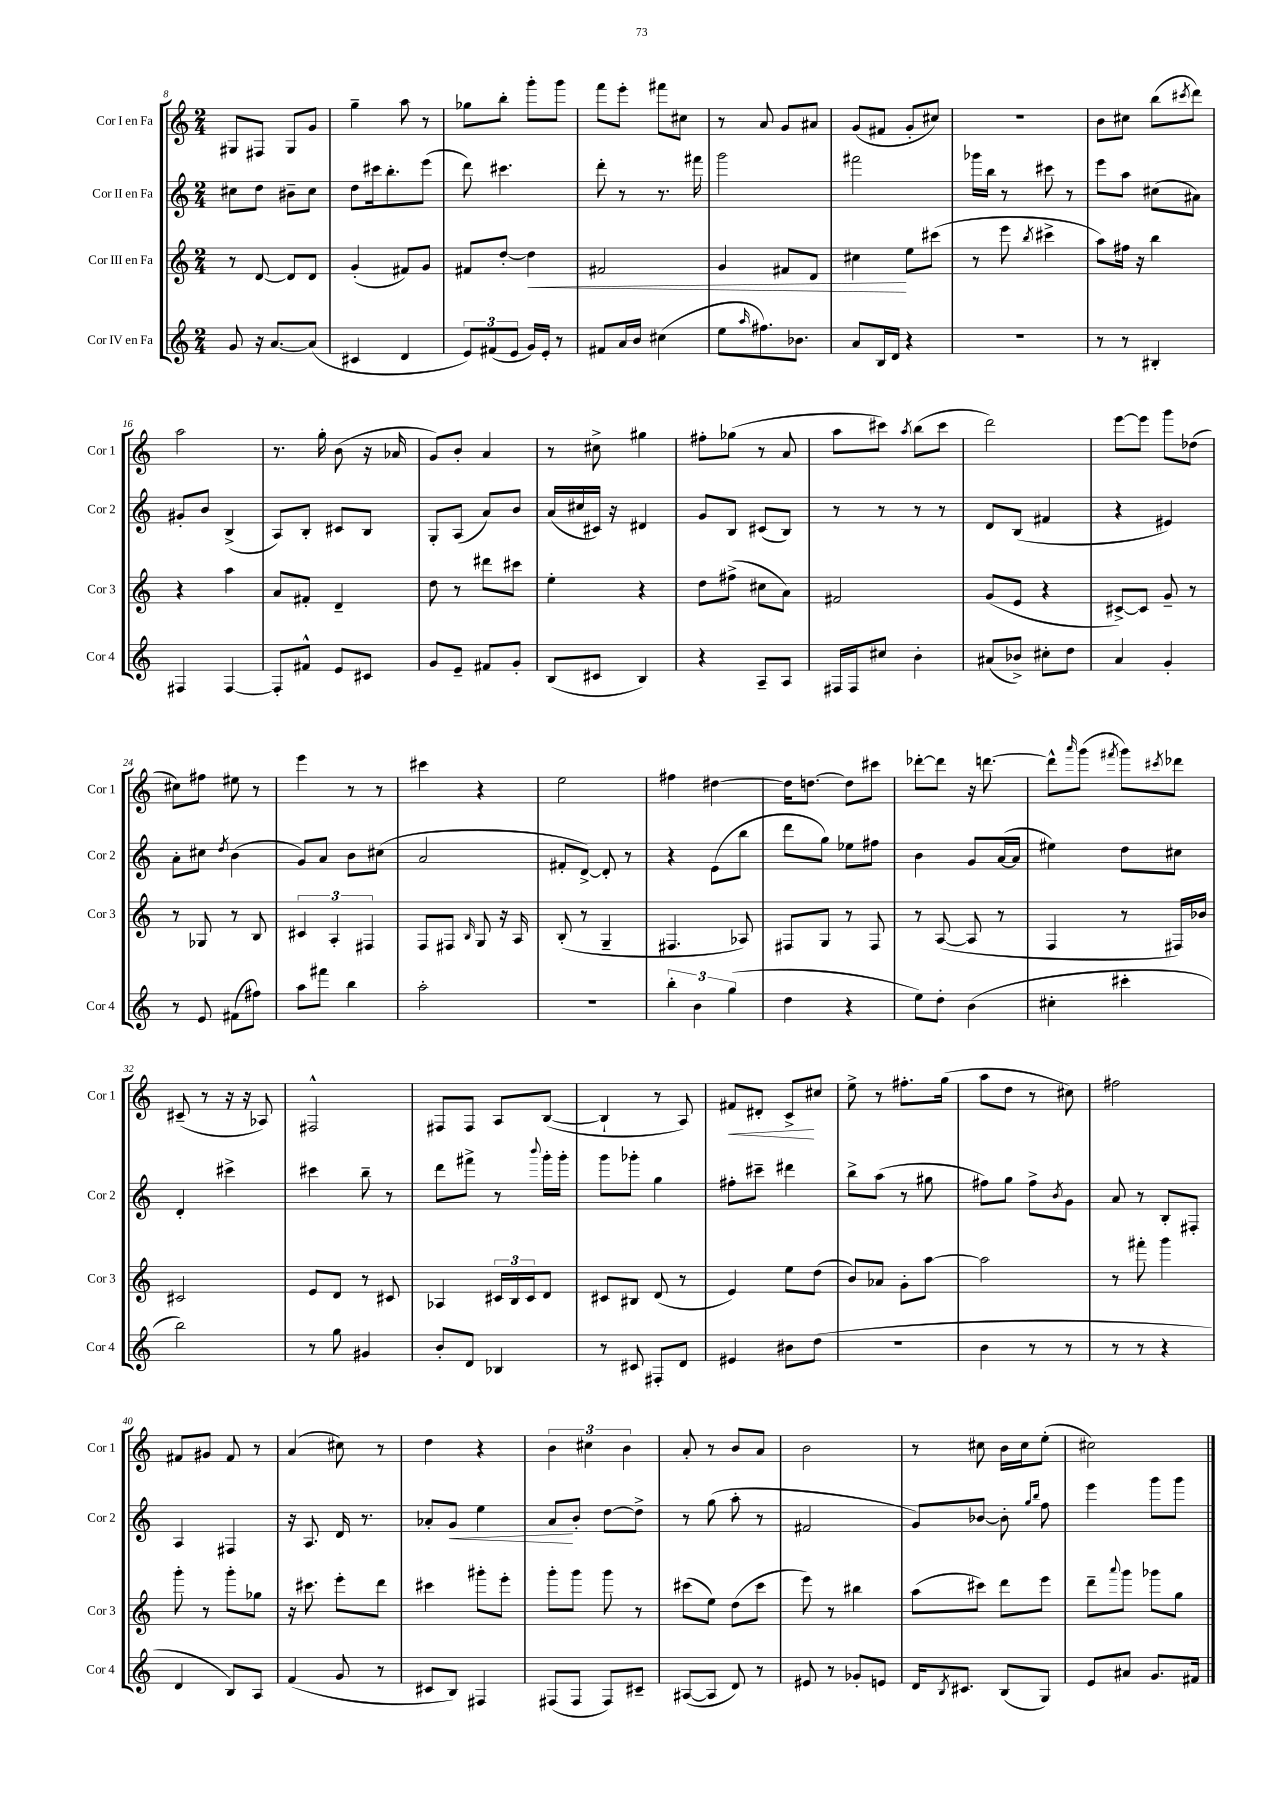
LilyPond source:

<<
\new StaffGroup <<
\new Staff = "s0" \with { instrumentName = "Cor I en Fa" shortInstrumentName = "Cor 1" } {
    \clef treble \key c \major \numericTimeSignature \time 2/4
    gis8 fis8 gis8 g'8 |
    g''4-- a''8 r8 |
    ges''8 b''8-. g'''8-. g'''8 |
    f'''8 e'''8-. fis'''8 cis''8 |
    r8 a'8 g'8 ais'8 |
    g'8( fis'8 g'8-. cis''8) |
    r2 |
    b'8 cis''8 b''8( \acciaccatura { cis'''8 } d'''8) |
    a''2 |
    r8. g''16-. b'8( r16 aes'16 |
    g'8) b'8-. a'4 |
    r8 cis''8-> gis''4 |
    fis''8-. ges''8( r8 a'8 |
    a''8 cis'''8) \acciaccatura { a''8 } b''8( cis'''8 |
    d'''2) |
    e'''8~ e'''8 g'''8 des''8( |
    cis''8) fis''8 eis''8 r8 |
    e'''4 r8 r8 |
    cis'''4 r4 |
    e''2 |
    fis''4 dis''4~ |
    dis''16 d''8.~ d''8 cis'''8 |
    des'''8~-. des'''8 r16 d'''8.~ |
    d'''8-^ \grace { a'''16 } g'''8( \acciaccatura { fis'''8 } g'''8) \acciaccatura { cis'''8 } des'''8 |
    cis'8--( r8 r16 r16 aes8) |
    fis2-^ |
    fis8 fis8 a8 b8~( |
    b4-! r8 a8) |
    fis'8\< dis'8-. c'8->\! cis''8 |
    e''8-> r8 fis''8.-. g''16( |
    a''8 d''8 r8 cis''8) |
    fis''2 |
    fis'8 gis'8 fis'8 r8 |
    a'4( cis''8) r8 |
    d''4 r4 |
    \tuplet 3/2 { b'4 cis''4 b'4 } |
    a'8-. r8 b'8 a'8 |
    b'2 |
    r8 cis''8 b'16 cis''16 e''8-.( |
    cis''2) \bar "|." |
}
\new Staff = "s1" \with { instrumentName = "Cor II en Fa" shortInstrumentName = "Cor 2" } {
    \clef treble \key c \major \numericTimeSignature \time 2/4
    cis''8 d''8 bis'8-- cis''8 |
    d''8 cis'''16 b''8.-. e'''8( |
    d'''8) cis'''4. |
    d'''8-. r8 r8. fis'''16 |
    g'''2 |
    fis'''2 |
    ges'''16 b''16 r8 cis'''8 r8 |
    e'''8 a''8 cis''8( ais'8) |
    gis'8-. b'8 b4->( |
    a8) b8-. cis'8 b8 |
    g8-. a8( a'8) b'8 |
    a'16( cis''16 cis'16) r16 dis'4 |
    g'8 b8 cis'8( b8) |
    r8 r8 r8 r8 |
    d'8 b8( fis'4 |
    r4 eis'4) |
    a'8-. cis''8 \acciaccatura { d''8 } b'4( |
    g'8) a'8 b'8 cis''8( |
    a'2 |
    fis'8-. d'8~->) d'8-. r8 |
    r4 e'8( b''8 |
    d'''8 g''8) ees''8 fis''8 |
    b'4 g'8 a'16~( a'16 |
    eis''4) d''8 cis''8 |
    d'4-. cis'''4-> |
    cis'''4 b''8-- r8 |
    d'''8 fis'''8-> r8 \appoggiatura { b'''8 } g'''16-. g'''16-. |
    g'''8 ges'''8-. g''4 |
    fis''8-. cis'''8-- dis'''4 |
    b''8-> a''8( r8 gis''8 |
    fis''8) g''8 fis''8-> \acciaccatura { b'8 } g'8 |
    a'8 r8 b8-. fis8-. |
    a4 fis4 |
    r16 a8. d'16 r8. |
    aes'8-. g'8\< e''4 |
    a'8\! b'8-. d''8~ d''8-> |
    r8 g''8( a''8-. r8 |
    fis'2 |
    g'8) bes'8~ bes'8-. \grace { g''16 b''16 } f''8 |
    e'''4 g'''8 g'''8 \bar "|." |
}
\new Staff = "s2" \with { instrumentName = "Cor III en Fa" shortInstrumentName = "Cor 3" } {
    \clef treble \key c \major \numericTimeSignature \time 2/4
    r8 d'8~ d'8 d'8 |
    g'4-.( fis'8) g'8 |
    fis'8 d''8~-. d''4\< |
    fis'2 |
    g'4 fis'8 d'8 |
    cis''4\! e''8 cis'''8( |
    r8 e'''8 \acciaccatura { b''8 } cis'''4-> |
    a''8) fis''16 r16 b''4 |
    r4 a''4 |
    a'8 fis'8-. d'4-- |
    d''8 r8 dis'''8 cis'''8 |
    e''4-. r4 |
    d''8 fis''8->( cis''8 a'8) |
    fis'2 |
    g'8( e'8 r4 |
    cis'8~->) cis'8 g'8-- r8 |
    r8 ges8 r8 b8 |
    \tuplet 3/2 { cis'4 a4-. fis4 } |
    f8 fis8 \grace { b16 } g8 r16 a16 |
    b8-.( r8 g4-- |
    fis4. aes8) |
    fis8 g8 r8 fis8 |
    r8 a8~( a8 r8 |
    f4 r8 fis16) bes'16 |
    cis'2 |
    e'8 d'8 r8 cis'8 |
    aes4 \tuplet 3/2 { cis'16 b16 cis'16 } d'8 |
    cis'8 bis8 d'8( r8 |
    e'4) e''8 d''8( |
    b'8) aes'8 g'8-. a''8~ |
    a''2 |
    r8 fis'''8-. g'''4 |
    g'''8-. r8 g'''8-. ges''8 |
    r16 cis'''8. e'''8-. d'''8 |
    cis'''4 gis'''8-. e'''8-. |
    g'''8-. g'''8 g'''8 r8 |
    cis'''8( e''8) d''8( cis'''8 |
    e'''8) r8 bis''4 |
    a''8( cis'''8) d'''8 e'''8 |
    d'''8-- \appoggiatura { a'''8 } g'''8 ges'''8 g''8 \bar "|." |
}
\new Staff = "s3" \with { instrumentName = "Cor IV en Fa" shortInstrumentName = "Cor 4" } {
    \clef treble \key c \major \numericTimeSignature \time 2/4
    g'8 r16 a'8.~ a'8( |
    cis'4 d'4 |
    \tuplet 3/2 { e'8) fis'8( e'8 } g'16) e'16-. r8 |
    fis'8 a'16 b'16 cis''4( |
    e''8 \grace { a''16 } fis''8.) bes'8. |
    a'8 b16 d'16 r4 |
    R2 |
    r8 r8 bis4-. |
    fis4 fis4~ |
    fis8-. fis'8-^ e'8 cis'8 |
    g'8 e'8-- fis'8 g'8-. |
    b8( cis'8 b4) |
    r4 a8-- a8 |
    fis16 fis16 cis''8 b'4-. |
    ais'8( bes'8->) cis''8-. d''8 |
    a'4 g'4-. |
    r8 e'8 fis'8( fis''8) |
    a''8 fis'''8 b''4 |
    a''2-. |
    R2 |
    \tuplet 3/2 { b''4-. b'4 g''4( } |
    d''4 r4 |
    e''8) d''8-. b'4( |
    cis''4-. cis'''4-. |
    b''2) |
    r8 g''8 gis'4 |
    b'8-. d'8 bes4 |
    r8 cis'8 fis8-. d'8 |
    eis'4 bis'8 d''8( |
    R2 |
    b'4 r8 r8 |
    r8 r8 r4 |
    d'4 b8) a8 |
    f'4( g'8 r8 |
    cis'8 b8) fis4 |
    fis8( fis8 fis8) cis'8-- |
    ais8~( ais8 d'8) r8 |
    eis'8 r8 ges'8-. e'8 |
    d'16 \acciaccatura { b8 } cis'8. b8( g8) |
    e'8 ais'8 g'8. fis'16 \bar "|." |
}
>>
>>
\layout { \context { \Score currentBarNumber = #8 } }
